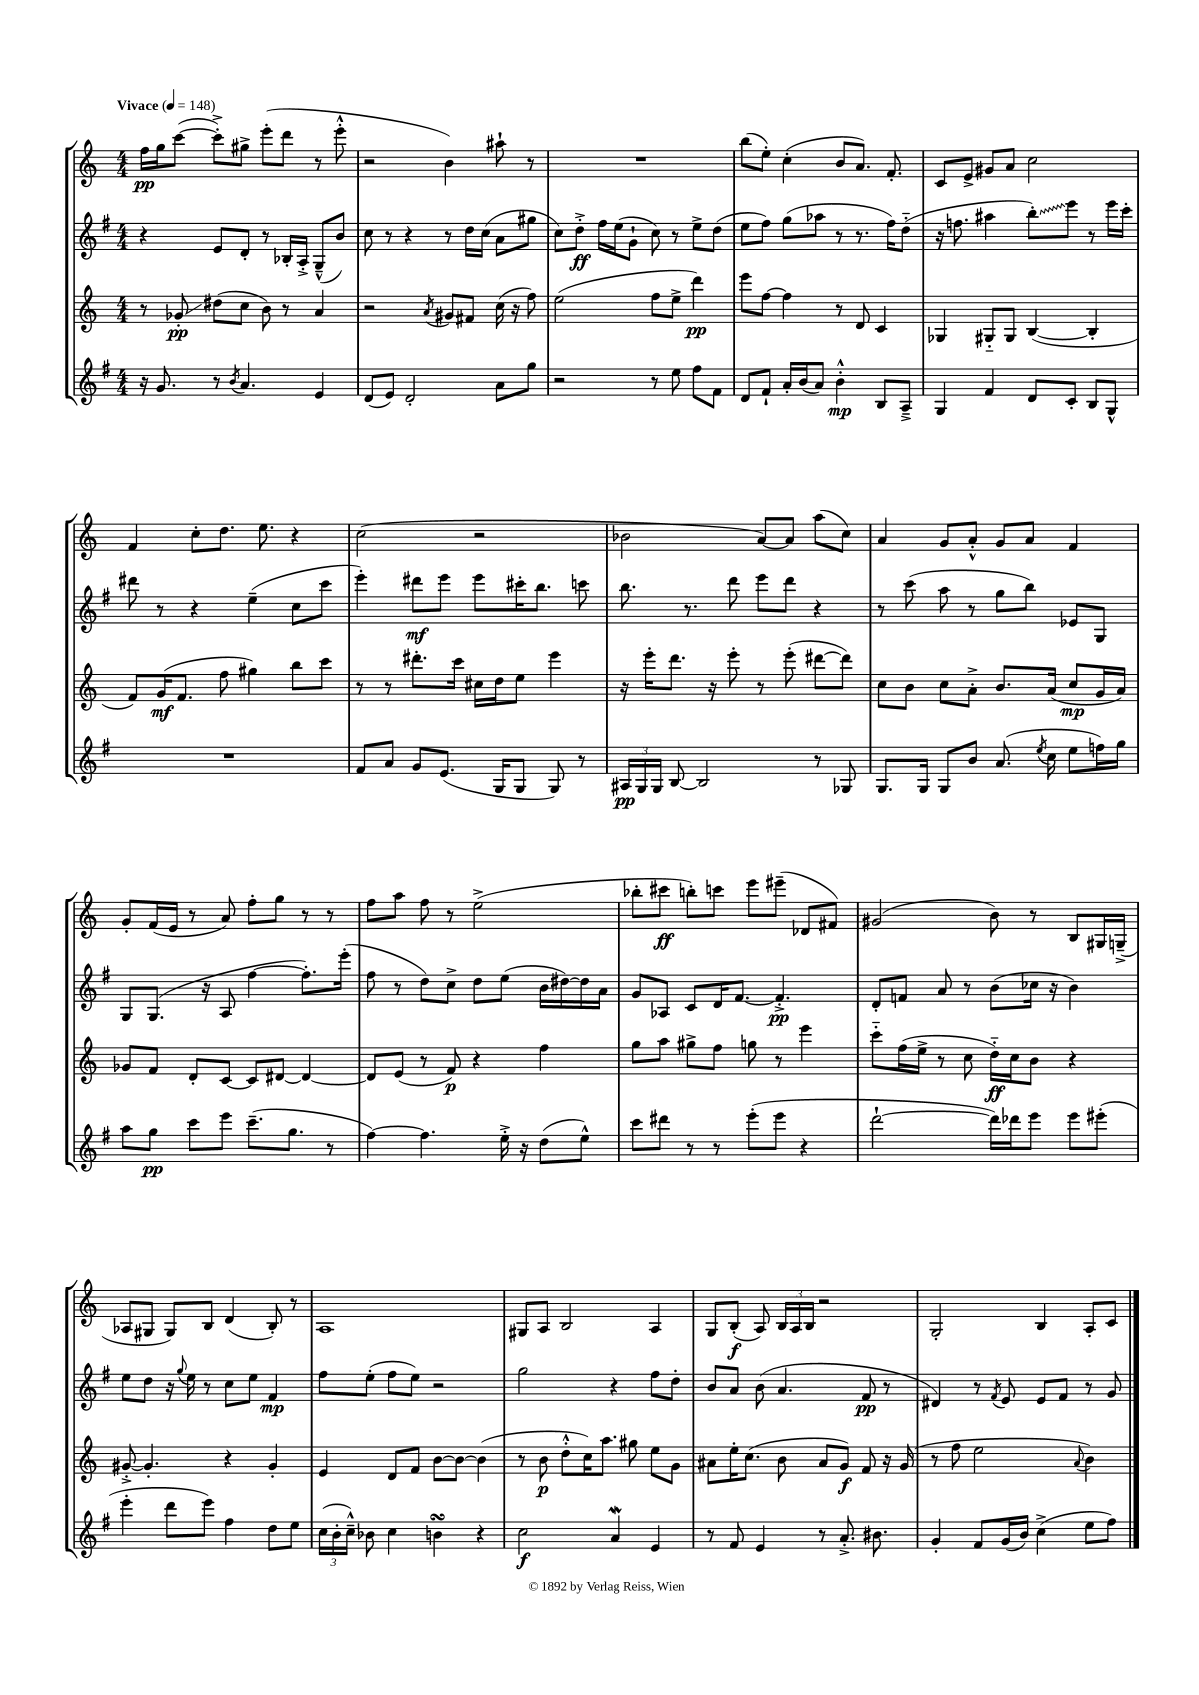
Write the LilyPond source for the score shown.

<<
\new StaffGroup <<
\new Staff = "s0" {
    \clef treble \key c \major \numericTimeSignature \time 4/4 \tempo "Vivace" 4 = 148
    \autoBeamOff f''16[\pp g''16 c'''8]~( c'''8[-.->) gis''8]-> e'''8[-.( d'''8] r8 e'''8-.-^ |
    r2 b'4) ais''8-! r8 |
    R1 |
    b''8[( e''8]-.) c''4-.( b'8[ a'8.]) f'8.-. |
    c'8[ e'8]-> gis'8[ a'8] c''2 |
    f'4 c''8[-. d''8.] e''8. r4 |
    c''2( r2 |
    bes'2 a'8[~) a'8] a''8[( c''8]) |
    a'4 g'8[ a'8]-.-^ g'8[ a'8] f'4 |
    g'8[-. f'16( e'16] r8 a'8) f''8[-. g''8] r8 r8 |
    f''8[ a''8] f''8 r8 e''2->( |
    bes''8[-. cis'''8]\ff b''8[-.) c'''8] e'''8[ eis'''8]--( des'8[ fis'8]) |
    gis'2( b'8) r8 b8[ gis16 g16]--->( |
    aes8[ gis8] gis8[) b8] d'4( b8-.) r8 |
    a1 |
    gis8[ a8] b2 a4 |
    g8[ b8]-.\f( a8) \tuplet 3/2 { b16[ a16 b16] } r2 |
    g2-. b4 a8[-. c'8] \bar "|." |
}
\new Staff = "s1" {
    \clef treble \key g \major \numericTimeSignature \time 4/4
    \autoBeamOff r4 e'8[ d'8]-. r8 bes16[-. a16]-.-> g8[---^( b'8]) |
    c''8 r8 r4 r8 d''16[ c''16]( a'8[ gis''8] |
    c''8[) d''8]-.->\ff fis''16[ e''16( g'8]-! c''8) r8 e''8[-> d''8]( |
    e''8[ fis''8]) g''8[( aes''8] r8 r8. fis''16[) d''8]-_( |
    r16 f''8. ais''4 \once \override Glissando.style = #'zigzag b''8[-.\glissando) e'''8] r8 e'''16[ c'''16]-. |
    dis'''8 r8 r4 e''4--( c''8[ c'''8] |
    e'''4-.) dis'''8[\mf e'''8] e'''8[ cis'''16-. b''8.] c'''8 |
    b''8. r8. d'''8 e'''8[ d'''8] r4 |
    r8 c'''8( a''8 r8 g''8[ b''8]) ees'8[ g8] |
    g8[ g8.]( r16 a8 fis''4~ fis''8.[-.) e'''16]-.( |
    fis''8 r8 d''8[) c''8]-> d''8[ e''8]( b'16[ dis''16~) dis''16 a'16] |
    g'8[ aes8] c'8[ d'16 fis'8.]~ fis'4.-.->\pp |
    d'8[-. f'8] a'8 r8 b'8[( ces''16] r16 b'4) |
    e''8[ d''8] r16 \appoggiatura { g''8 } e''16 r8 c''8[ e''8] fis'4\mp |
    fis''8[ e''8]-.( fis''8[ e''8]) r2 |
    g''2 r4 fis''8[ d''8]-. |
    b'8[ a'8] b'8( a'4. fis'8\pp r8 |
    dis'4) r8 \acciaccatura { fis'8 } e'8 e'8[ fis'8] r8 g'8 \bar "|." |
}
\new Staff = "s2" {
    \clef treble \key c \major \numericTimeSignature \time 4/4
    \autoBeamOff r8 ges'8-.\glissando\pp dis''8[( c''8] b'8) r8 a'4 |
    r2 \acciaccatura { a'8 } gis'8[ fis'8] c''16( r16 f''8) |
    e''2( f''8[ e''8]-> d'''4\pp) |
    e'''8[ f''8]~ f''4 r8 d'8 c'4 |
    ges4 gis8[-_ gis8] b4~( b4-. |
    f'8[) g'16\mf( f'8.] f''8 gis''4) b''8[ c'''8] |
    r8 r8 dis'''8.[-. c'''16] cis''16[ d''16 e''8] e'''4 |
    r16 e'''16[-. d'''8.] r16 e'''8-. r8 e'''8-.( dis'''8[~ dis'''8]) |
    c''8[ b'8] c''8[ a'8]-.-> b'8.[ a'16]( c''8[\mp g'16 a'16]) |
    ges'8[ f'8] d'8[-. c'8]~ c'8[ dis'8]~ dis'4~ |
    dis'8[ e'8]( r8 f'8\p) r4 f''4 |
    g''8[ a''8] gis''8[-> f''8] g''8 r8 e'''4 |
    c'''8[-_ f''16( e''16]-> r8 c''8 d''16[-_\ff) c''16 b'8] r4 |
    gis'8~-.-> gis'4.-. r4 gis'4-. |
    e'4 d'8[ f'8] b'8[~ b'8]~ b'4( |
    r8 b'8\p d''8[-.-^ c''16) a''8.] gis''8 e''8[ g'8] |
    ais'8[ e''16-. c''8.]( b'8 ais'8[ g'8]\f) f'8 r16 g'16( |
    r8 f''8 e''2 \appoggiatura { a'8 } b'4) \bar "|." |
}
\new Staff = "s3" {
    \clef treble \key g \major \numericTimeSignature \time 4/4
    \autoBeamOff r16 g'8. r8 \acciaccatura { b'8 } a'4. e'4 |
    d'8[( e'8]) d'2-. a'8[ g''8] |
    r2 r8 e''8 fis''8[ fis'8] |
    d'8[ fis'8]-! a'16[-. b'16( a'8]) b'4-.-^\mp b8[ a8]---> |
    g4 fis'4 d'8[ c'8]-. b8[ g8]-^ |
    R1 |
    fis'8[ a'8] g'8[ e'8.]( g16[ g8] g8) r8 |
    \tuplet 3/2 { ais16[\pp g16 g16] } b8~ b2 r8 ges8 |
    g8.[ g16] g8[ b'8] a'8.( \acciaccatura { e''8 } c''16 e''8[ f''16) g''16] |
    a''8[ g''8]\pp c'''8[ e'''8] c'''8.[--( g''8.] r8 |
    fis''4~) fis''4. e''16-.-> r16 d''8[( e''8]-^) |
    c'''8[ dis'''8] r8 r8 e'''8[-.( e'''8] r4 |
    d'''2~-! d'''16[) des'''16 e'''8] e'''8[ eis'''8]-.( |
    e'''4-. d'''8[ e'''8]) fis''4 d''8[ e''8] |
    \tuplet 3/2 { c''16[( b'16-. c''16]---^) } bes'8 c''4 b'4\turn r4 |
    c''2\f a'4\mordent e'4 |
    r8 fis'8 e'4 r8 a'8.-.-> bis'8. |
    g'4-. fis'8[ g'16( b'16]) c''4->( e''8[ fis''8]) \bar "|." |
}
>>
>>
\layout { \context { \Score \remove "Bar_number_engraver" } }
